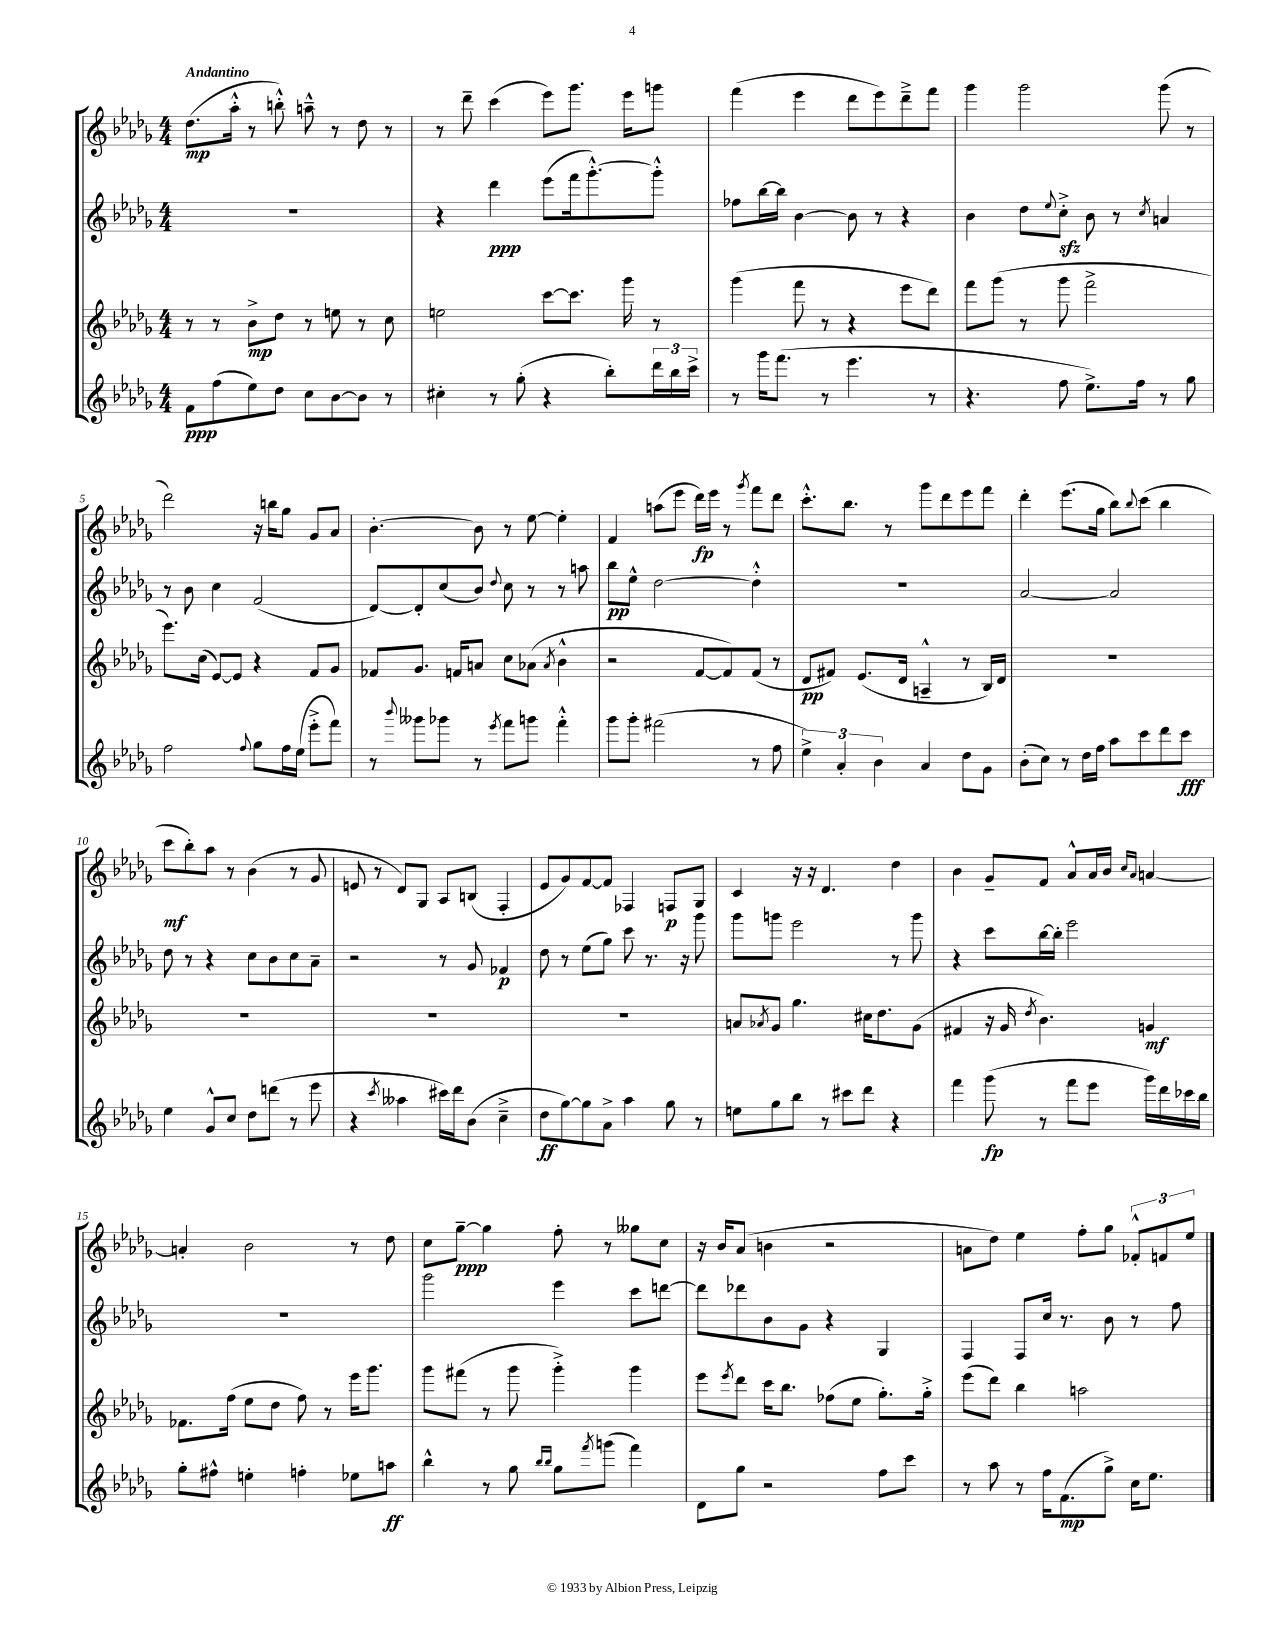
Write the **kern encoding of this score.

**kern	**kern	**kern	**kern
*staff4	*staff3	*staff2	*staff1
*clefG2	*clefG2	*clefG2	*clefG2
*k[b-e-a-d-g-]	*k[b-e-a-d-g-]	*k[b-e-a-d-g-]	*k[b-e-a-d-g-]
*M4/4	*M4/4	*M4/4	*M4/4
8f	8r	1r	(8.dd-
(8ff	8r	.	.
.	.	.	16aa-'^^
8ee-)	8b-^	.	8r
8dd-	8dd-	.	8bb'^^)
8cc	8r	.	8aa~^^
[8b-	8ee	.	8r
8b-]	8r	.	8dd-
8r	8cc	.	8r
=	=	=	=
4cc#'	2ee	4r	8r
.	.	.	8ddd-~
8r	.	4ddd-	(4ccc
(8gg-'	.	.	.
4r	[8ccc	(8eee-	8eee-)
.	8.ccc]	16fff	8.ggg-
.	.	[8.ggg-'^^)	.
8bb-')	.	.	.
.	16ggg-	.	16eee-
24ddd-	8r	8ggg-'^^]	8ggg
24bb-	.	.	.
24ccc^	.	.	.
=	=	=	=
8r	(4ggg-	8ff-	(4fff
16ggg-	.	[16bb-	.
(8.fff	.	16bb-]	.
.	8fff	[4b-	4eee-
8r	8r	.	.
4.eee-	4r	8b-]	8ddd-
.	.	8r	8eee-)
.	8eee-	4r	8ddd-~^
8r	8ddd-)	.	8fff
=	=	=	=
4.r	8fff	4b-	4ggg-
.	(8ggg-	.	.
.	8r	8dd-	2ggg-
.	.	8qqee-	.
8ff	8ggg-	8cc'^	.
8.ee-^)	2fff^	8b-	.
.	.	8r	.
16ff	.	.	.
.	.	8qcc	.
8r	.	4a	(8ggg-
8gg-	.	.	8r
=	=	=	=
2ff	8.eee-)	8r	2ddd-)
.	.	8b-	.
.	(16cc	.	.
.	[8e-)	4cc	.
.	8e-]	.	.
8qqff	.	.	.
8gg-	4r	(2f	16r
.	.	.	16bb
16ff	.	.	8gg-
(16ee-	.	.	.
8eee-'^	8f	.	8g-
8fff)	8g-	.	8a-
=	=	=	=
8r	8f-	[8d-)	[4.b-'
8qqbbb-	.	.	.
8ggg--	8.g-	8d-']	.
8ggg-	.	(8cc	.
.	16f	.	.
8r	8a	8b-)	8b-]
8qeee-	.	8qqdd-	.
8fff	8cc	8cc	8r
8ggg	(8a-	8r	[8ee-
.	8qa-	.	.
4fff'^^	4b-^^	8r	4ee-']
.	.	8aa	.
=	=	=	=
8ggg-	2r	8bb-	4f
8ggg-'	.	8ee-^^	.
(2fff#	.	[2dd-	(8aa
.	.	.	8eee-
.	[8f	.	16ddd-)
.	.	.	16eee-
.	8f])	.	8r
.	.	.	8qggg-
8r	(8f	4dd-'^^]	8fff
8ff	8r	.	8ddd-
=	=	=	=
6ee-^)	8d-	1r	8.ccc'^^
.	8f#)	.	.
6a-'	.	.	.
.	.	.	8.bb-
.	(8.e-	.	.
6b-	.	.	.
.	.	.	8r
.	16d-	.	.
4a-	4A~^^	.	8ggg-
.	.	.	8ddd-
8dd-	8r	.	8eee-
8g-	16B-)	.	8fff
.	16d-	.	.
=	=	=	=
(8b-'	1r	[2a-	4ddd-'
8cc)	.	.	.
8r	.	.	(8.eee-
16dd-	.	.	.
16ff	.	.	16gg-
8aa-	.	2a-]	8bb-)
.	.	.	8qqbb-
8ccc	.	.	(8ccc
8ddd-	.	.	4bb-
8ccc	.	.	.
=	=	=	=
4ee-	1r	8dd-	8ccc
.	.	8r	8bb-')
8g-^^	.	4r	8aa-
8cc	.	.	8r
8dd-	.	8cc	(4b-
(8ddd	.	8b-	.
8r	.	8cc	8r
8eee-	.	8a-~	8g-
=	=	=	=
4r	1r	2r	8e
.	.	.	8r
8qccc	.	.	.
4aa--	.	.	8d-)
.	.	.	8G-
16ccc#)	.	8r	8A-
16ddd-	.	.	.
(8b-	.	8g-	(8B
4cc~^	.	4f-	4F'
=	=	=	=
8dd-	1r	8dd-	8e-
[8gg-)	.	8r	8g-)
8gg-]	.	(8ee-	[8f
8a-^	.	8gg-)	8f]
4aa-	.	8ccc	4F-
.	.	8.r	.
8gg-	.	.	8F
.	.	16r	.
8r	.	8ggg-	8G-
=	=	=	=
8ee	8a	8ggg-	4c
.	8qa-	.	.
8gg-	8g-	8ggg	.
8bb-	4.gg-	2eee-	16r
.	.	.	16r
8r	.	.	4.d-
8ccc#	.	.	.
8ddd-	16cc#	.	.
.	8.dd-	.	.
4r	.	8r	4dd-
.	(8g-	8ggg	.
=	=	=	=
4fff	4f#	4r	4b-
(8ggg-	16r	8ccc	8g-~
.	16g-	.	.
.	8qdd-	.	.
8r	4.b-)	[16bb-	8f
.	.	16bb-']	.
8fff	.	2eee-	8a-^^
8eee-	.	.	16a-
.	.	.	16b-
.	.	.	16qqcc
.	.	.	16qqa-
16ggg-)	4g	.	[4a
16ddd-	.	.	.
16ccc-	.	.	.
16bb-	.	.	.
=	=	=	=
8gg-'	8.f-	1r	4a']
8ff#^^	.	.	.
.	(16ff	.	.
4ee'	8ee-	.	2b-
.	8dd-	.	.
4ff'	8ff)	.	.
.	8r	.	.
8ee-	16eee-	.	8r
.	8.ggg-	.	.
8aa	.	.	8dd-
=	=	=	=
4bb-^^	8ggg-	2ggg-	8cc
.	(8fff#	.	[8gg-~
8r	8r	.	4gg-]
8gg-	8ggg-	.	.
16qqbb-	.	.	.
16qqbb-	.	.	.
8gg-	4ggg-'^)	4eee-	8ff'
8qfff	.	.	.
(8ggg	.	.	8r
4fff)	4ggg-	8ccc	8gg--
.	.	[8ddd	8cc
=	=	=	=
8d-	8eee-	8ddd]	16r
.	.	.	16b-
.	8qeee-	.	.
8gg-	8ddd-	8ddd-	(8a-
2r	16ccc	8b-	4b
.	8.bb-	.	.
.	.	8g-	.
.	(8ff-	4r	2r
.	8ee-	.	.
8ff	8.gg-')	4G-	.
8ccc	.	.	.
.	16gg-'^	.	.
=	=	=	=
8r	(8eee-	4F	8a
8aa-	8ddd-)	.	8dd-)
8r	4bb-	8F	4ee-
16ff	.	16cc	.
(8.f	.	8.r	.
.	2aa	.	8ff'
8gg-^)	.	8b-	8gg-
16cc	.	8r	12f-'^^
8.ee-	.	.	.
.	.	.	12f
.	.	8ff	.
.	.	.	12ee-
==	==	==	==
*-	*-	*-	*-
